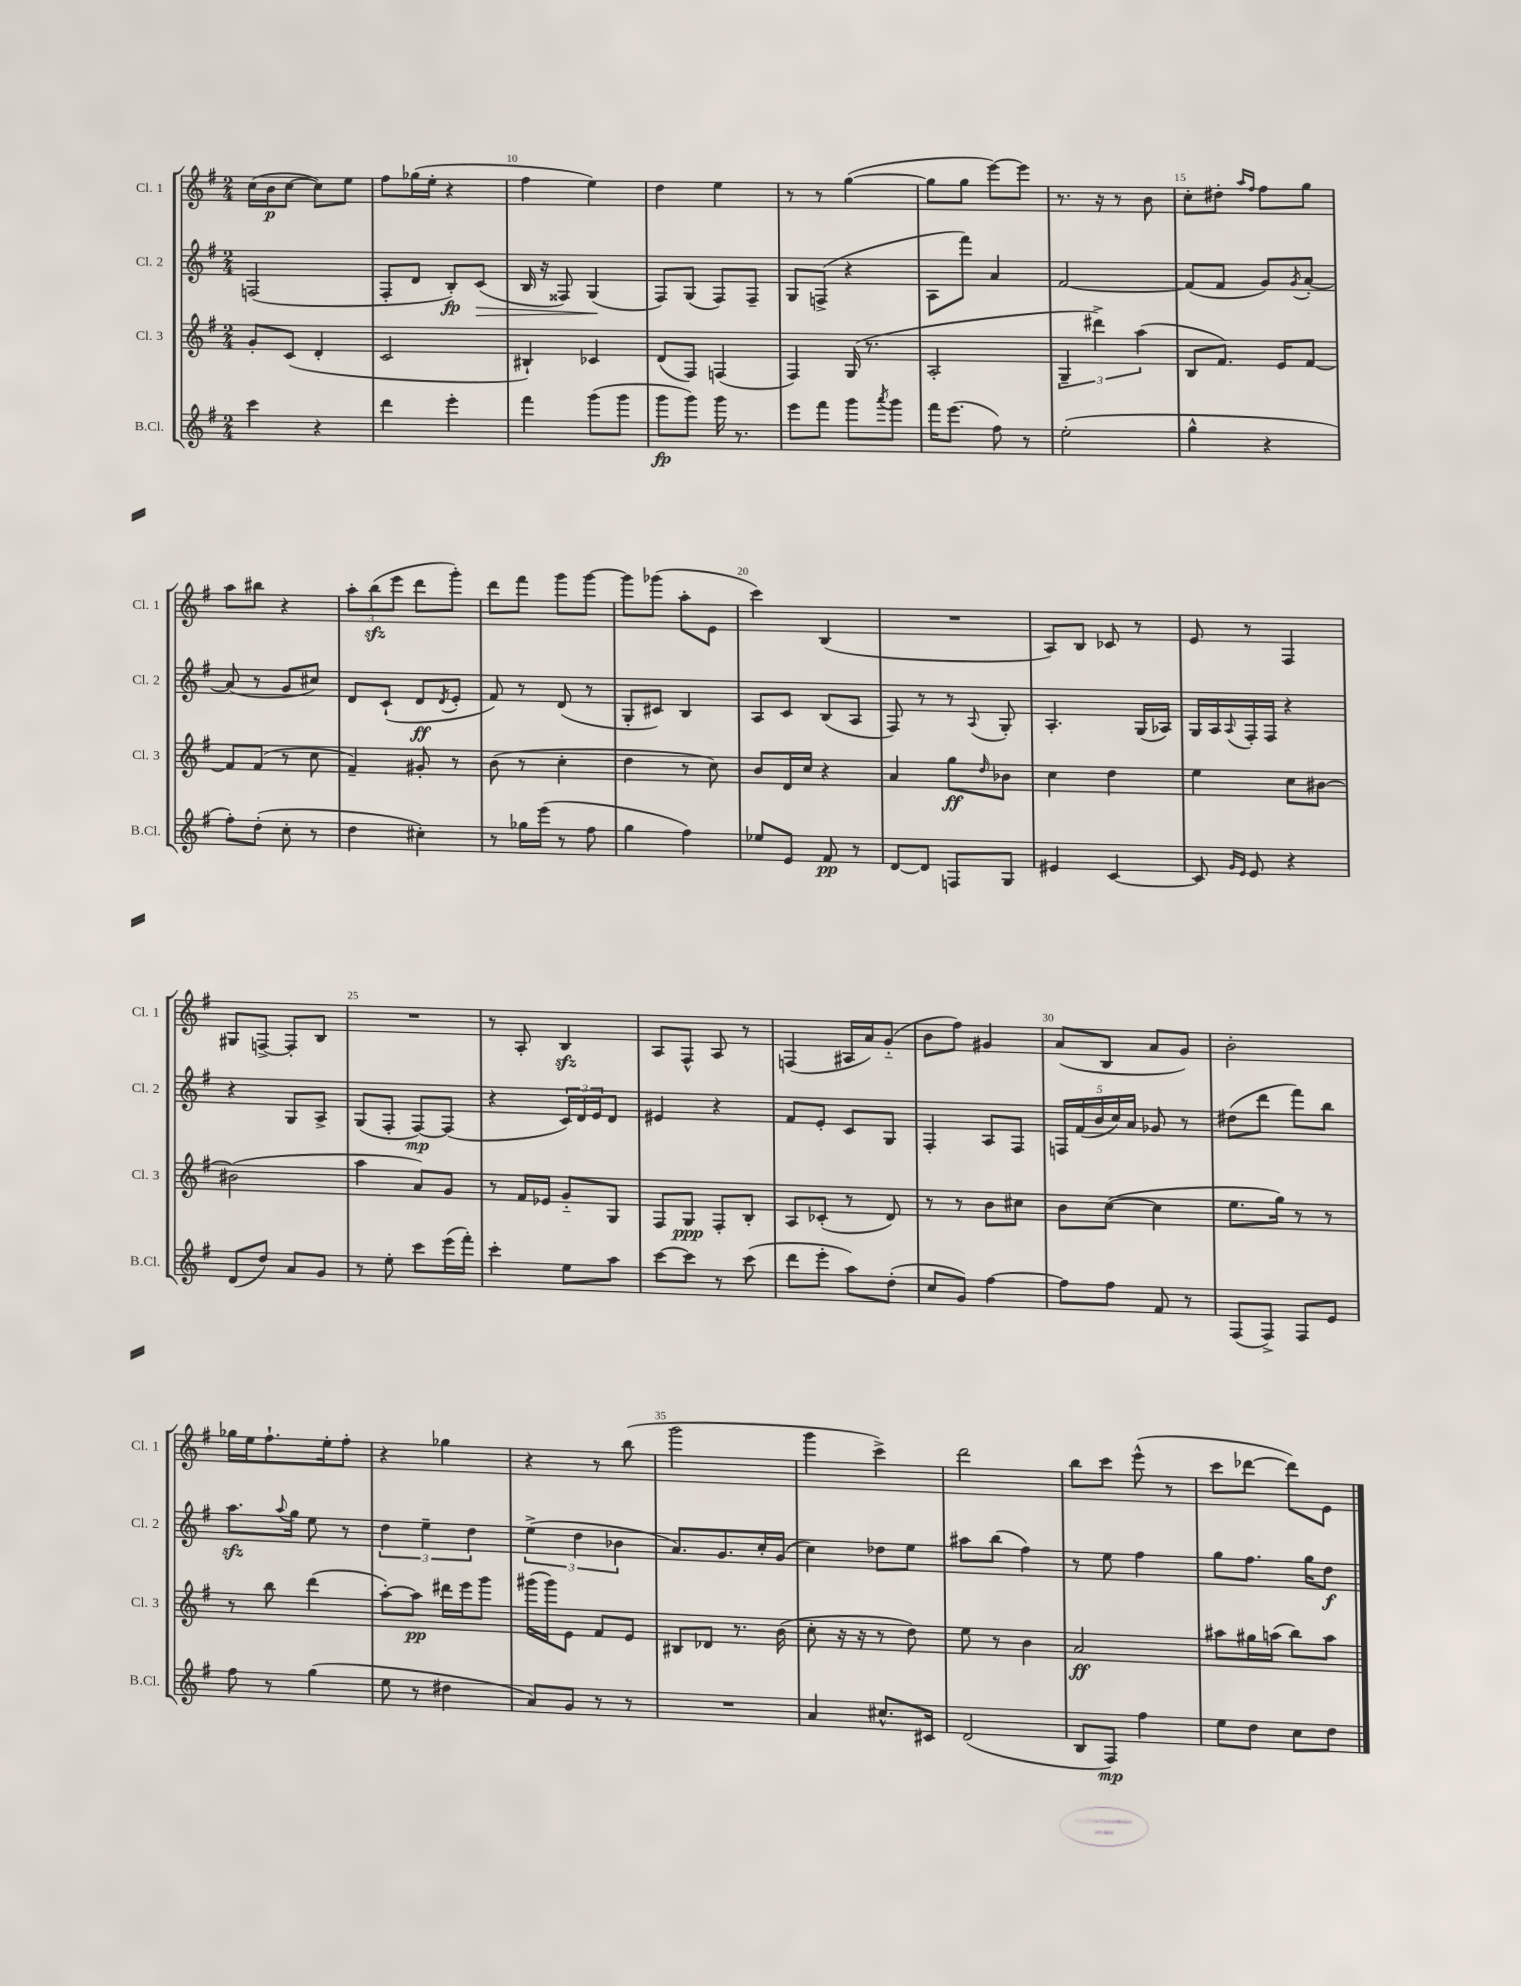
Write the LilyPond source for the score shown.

<<
\new StaffGroup <<
\new Staff = "s0" \with { instrumentName = "Cl. 1" shortInstrumentName = "Cl. 1" } {
    \clef treble \key g \major \numericTimeSignature \time 2/4
    c''16( b'16\p c''8~ c''8) e''8 |
    fis''8 ges''16( e''16-. r4 |
    fis''4 e''4) |
    d''4 e''4 |
    r8 r8 g''4~( |
    g''8 g''8 e'''8~) e'''8 |
    r8. r16 r8 b'8 |
    c''8-. dis''8-. \grace { a''16 fis''16 } fis''8 g''8 |
    a''8 bis''8 r4 |
    \tuplet 3/2 { a''8-. b''8\sfz( e'''8 } d'''8 g'''8-.) |
    d'''8 fis'''8 g'''8 g'''8~ |
    g'''8 ges'''8( a''8-. e'8 |
    c'''4) b4( |
    R2 |
    a8) b8 ces'8 r8 |
    e'8 r8 fis4 |
    gis8 f8~-> f8-. b8 |
    R2 |
    r8 a8-. b4\sfz |
    a8 fis8-^ a8 r8 |
    f4( ais16 a'16) g'8-_( |
    b'8 fis''8) gis'4 |
    a'8( b8 a'8 g'8) |
    b'2-. |
    ges''16 e''16 fis''8.-! e''16-. fis''8-. |
    r4 ges''4 |
    r4 r8 b''8( |
    g'''2 |
    g'''4 c'''4->) |
    d'''2 |
    b''8 c'''8 e'''8-^( r8 |
    c'''8 des'''8~ des'''8) e'8 \bar "|." |
}
\new Staff = "s1" \with { instrumentName = "Cl. 2" shortInstrumentName = "Cl. 2" } {
    \clef treble \key g \major \numericTimeSignature \time 2/4
    f2( |
    fis8-. d'8 b8-.\fp) c'8\>( |
    b16 r16 fisis8) g4\!( |
    fis8) g8( fis8) fis8-- |
    g8 f8->( r4 |
    a8 fis'''8) a'4 |
    fis'2~ |
    fis'8( fis'8 g'8) \acciaccatura { g'8 } a'8~-. |
    a'8( r8 g'8 cis''8) |
    d'8 c'8-!( d'8\ff \acciaccatura { d'8 } e'8-. |
    fis'8) r8 d'8( r8 |
    g8-. cis'8) b4 |
    a8 c'8 b8( a8 |
    fis8) r8 r8 \appoggiatura { a8 } g8-. |
    a4.-. g16( aes16) |
    g16 a16 \appoggiatura { a8 } fis16-. fis16 r4 |
    r4 g8 a8-> |
    g8( fis8-. fis8~\mp) fis8( |
    r4 \tuplet 3/2 { c'16) d'16 e'16 } d'8 |
    eis'4 r4 |
    fis'8 e'8-. c'8 g8 |
    fis4-. a8 fis8 |
    \tuplet 5/4 { f16 fis'16( b'16 c''16) a'16 } ges'8 r8 |
    dis''8( d'''8 fis'''8) b''8 |
    a''8.\sfz \appoggiatura { a''8 } g''16 e''8 r8 |
    \tuplet 3/2 { d''4 e''4-- d''4 } |
    \tuplet 3/2 { e''4->( d''4 bes'4 } |
    a'8.) g'8. c''16-. g'16( |
    c''4) des''8 e''8 |
    ais''8 b''8( fis''4) |
    r8 e''8 fis''4 |
    g''8 fis''8. g''16 d''8\f \bar "|." |
}
\new Staff = "s2" \with { instrumentName = "Cl. 3" shortInstrumentName = "Cl. 3" } {
    \clef treble \key g \major \numericTimeSignature \time 2/4
    g'8-. c'8( d'4-. |
    c'2 |
    bis4-!) ces'4 |
    d'8( fis8) f4( |
    fis4) g16( r8. |
    a2-. |
    \tuplet 3/2 { g4-- dis'''4->) a''4( } |
    b8 fis'8.) e'16 fis'8~ |
    fis'8 fis'8( r8 c''8 |
    fis'4--) gis'8-. r8 |
    b'8( r8 c''4-. |
    d''4 r8 c''8) |
    b'8 d'16 c''16 r4 |
    a'4 g''8\ff \grace { d''16 } bes'8 |
    c''4 d''4 |
    e''4 c''8 bis'8~ |
    bis'2( |
    a''4 a'8) g'8 |
    r8 fis'16 ees'16 g'8-_ g8 |
    fis8 g8\ppp fis8-. b8-. |
    a8 ces'8-.( r8 d'8) |
    r8 r8 b'8 cis''8 |
    b'8 c''8~( c''4 |
    e''8. g''16) r8 r8 |
    r8 b''8 d'''4( |
    a''8~-.) a''8\pp dis'''16 e'''16 g'''8 |
    gis'''16( gis'''16) e'8 fis'8 e'8 |
    bis8 des'8 r8. b'16( |
    c''8-. r16 r16 r8 d''8) |
    e''8 r8 b'4 |
    a'2\ff |
    ais''8 gis''16 a''16( b''8) a''8 \bar "|." |
}
\new Staff = "s3" \with { instrumentName = "B.Cl." shortInstrumentName = "B.Cl." } {
    \clef treble \key g \major \numericTimeSignature \time 2/4
    c'''4 r4 |
    d'''4 e'''4-. |
    fis'''4 g'''8( g'''8 |
    g'''8\fp g'''8) g'''16 r8. |
    e'''8 fis'''8 g'''8 \acciaccatura { a'''8 } g'''8 |
    fis'''16 e'''8.( fis''8) r8 |
    e''2-.( |
    g''4-^ r4 |
    fis''8-.) d''8-.( c''8-. r8 |
    d''4 cis''4-.) |
    r8 ges''16 e'''16( r8 fis''8 |
    g''4 fis''4) |
    ees''8 e'8 fis'8\pp r8 |
    d'8~ d'8 f8 g8 |
    eis'4 c'4~ |
    c'8 \grace { g'16 e'16 } e'8 r4 |
    d'8( d''8) a'8 g'8 |
    r8 e''8-. c'''8 e'''16( fis'''16-.) |
    c'''4-. e''8 a''8 |
    c'''8~ c'''8 r8 c'''8( |
    d'''8 e'''8-. a''8) d''8-.( |
    c''8 g'8) fis''4~ |
    fis''8 fis''8 fis'8 r8 |
    fis8( fis8->) fis8 e'8 |
    fis''8 r8 g''4( |
    e''8 r8 dis''4 |
    a'8) g'8 r8 r8 |
    R2 |
    a'4 cis''8.-^ cis'16 |
    d'2( |
    b8 fis8\mp) fis''4 |
    e''8 d''8 c''8 d''8 \bar "|." |
}
>>
>>
\layout { \context { \Score currentBarNumber = #8 \override BarNumber.break-visibility = ##(#f #t #t) barNumberVisibility = #(every-nth-bar-number-visible 5) } }
